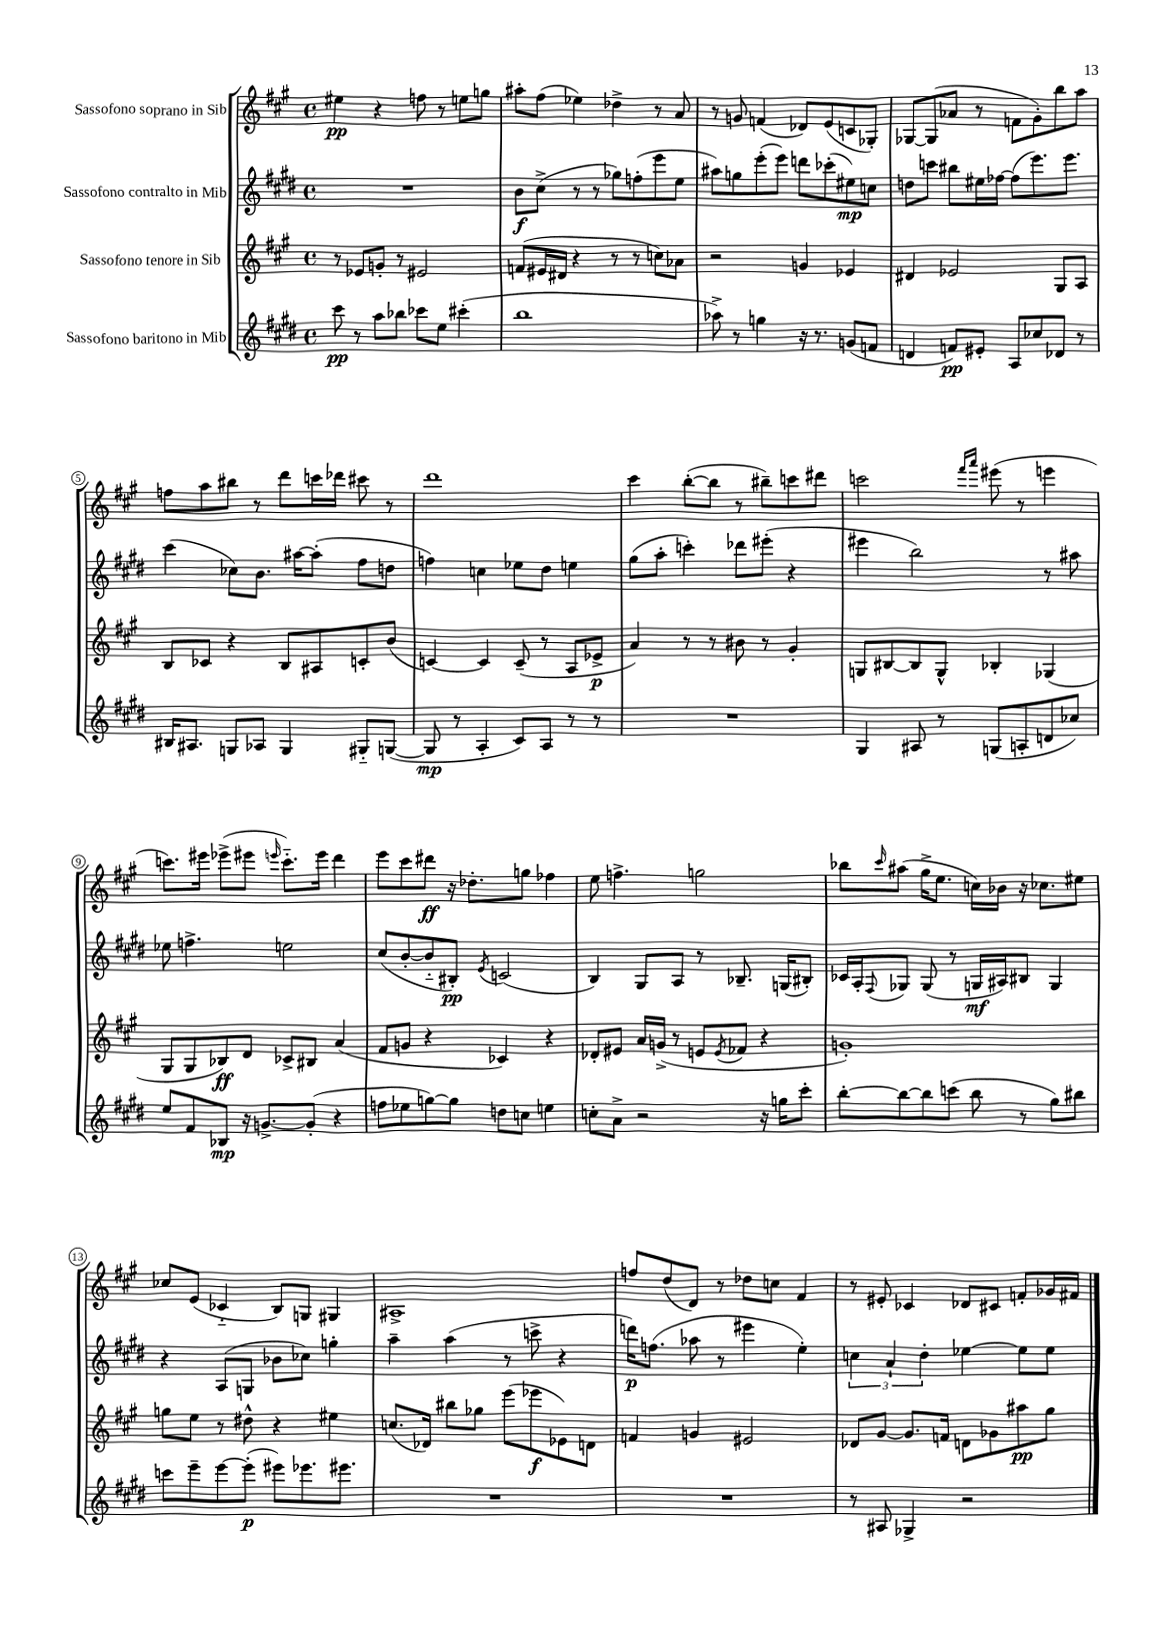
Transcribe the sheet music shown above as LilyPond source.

<<
\new StaffGroup <<
\new Staff = "s0" \with { instrumentName = "Sassofono soprano in Sib" } {
    \clef treble \key a \major \defaultTimeSignature \time 4/4
    eis''4\pp r4 f''8 r8 e''8 g''8 |
    ais''8-. fis''8( ees''4) des''4-> r8 a'8 |
    r8 g'8 f'4( des'8) e'8( c'8 ges8-.) |
    ges8~ ges8( aes'8 r8 f'8 gis'8-.) b''8 a''8 |
    f''8 a''8 bis''8 r8 d'''8 c'''16 des'''16 cis'''8 r8 |
    d'''1 |
    cis'''4 b''8~-.( b''8 r8 bis''8--) c'''8 dis'''8 |
    c'''2 \grace { fis'''16 a'''16 } eis'''8( r8 e'''4 |
    c'''8.) eis'''16 ees'''8->( eis'''8 \grace { e'''16 } c'''8.-_) e'''16 d'''4 |
    e'''8 cis'''8 dis'''8\ff r16 des''8.-. g''8 fes''4 |
    e''8 f''4.-> g''2 |
    bes''8 \grace { cis'''16 } ais''8( gis''16-> e''8. c''16) bes'16 r16 ces''8. eis''8 |
    ces''8 e'8( ces'4-_ b8) g8 gis4 |
    ais1-> |
    f''8 d''8( d'8) r8 des''8 c''8 fis'4 |
    r8 eis'8-. ces'4 des'8 cis'8 f'8-. ges'16 fis'16 \bar "|." |
}
\new Staff = "s1" \with { instrumentName = "Sassofono contralto in Mib" } {
    \clef treble \key e \major \defaultTimeSignature \time 4/4
    R1 |
    b'8\f cis''8->( r8 r8 ges''8) f''8-.( e'''8 e''8 |
    ais''8) g''8 e'''8-.( e'''8) d'''8 ces'''8-.( eis''8\mp) c''8 |
    d''8 c'''8 bis''8 eis''16 fes''16~ fes''8( e'''8.) e'''8. |
    cis'''4( ces''8) b'8. ais''16~ ais''8-.( fis''8 d''8 |
    f''4) c''4 ees''8 dis''8 e''4 |
    gis''8( a''8-. c'''4-.) des'''8 eis'''8-.( r4 |
    eis'''4 b''2) r8 ais''8 |
    ees''8 f''4.-> e''2 |
    cis''8( b'8~-. b'8-_ bis8-.\pp) \acciaccatura { e'8 } c'2( |
    b4) gis8 a8 r8 bes8.-- g16( bis8-.) |
    ces'16 a16-. \appoggiatura { fis8 } ges8 ges8( r8 g16\mf ais16) bis8 g4 |
    r4 a8( g8 bes'8 ces''8) g''4-. |
    a''4-- a''4( r8 c'''8-> r4 |
    d'''16\p) f''8.( aes''8 r8 eis'''4 e''4-.) |
    \tuplet 3/2 { c''4 a'4-! dis''4-. } ees''4~ ees''8 ees''8 \bar "|." |
}
\new Staff = "s2" \with { instrumentName = "Sassofono tenore in Sib" } {
    \clef treble \key a \major \defaultTimeSignature \time 4/4
    r8 ees'8 g'8-. r8 eis'2 |
    f'8( eis'16 dis'16 r4 r8 r8 c''8) aes'8 |
    r2 g'4 ees'4 |
    dis'4 ees'2 gis8 a8 |
    b8 ces'8 r4 b8 ais8 c'8-. b'8( |
    c'4~) c'4 c'8--( r8 a8 ees'8->\p |
    a'4) r8 r8 bis'8 r8 gis'4-. |
    g8 bis8~ bis8 g8-^ bes4-. ges4( |
    gis8 gis8 bes8\ff) d'8 ces'8-> bis8 a'4( |
    fis'8 g'8 r4 ces'4) r4 |
    des'8-. eis'8 a'16 g'16->( r8 e'8 \acciaccatura { e'8 } fes'8 r4 |
    g'1-.) |
    g''8 e''8 r8 dis''8-^ r4 eis''4 |
    c''8.( des'16) bis''8 ges''8 e'''8( ees'''8\f ees'8) d'8 |
    f'4 g'4 eis'2 |
    des'8 gis'8~ gis'8. f'16 d'8 ges'8 ais''8\pp gis''8 \bar "|." |
}
\new Staff = "s3" \with { instrumentName = "Sassofono baritono in Mib" } {
    \clef treble \key e \major \defaultTimeSignature \time 4/4
    cis'''8\pp r8 a''8 bes''8 ces'''8 e''8 cis'''4-.( |
    b''1 |
    aes''8->) r8 g''4 r16 r8. g'8( f'8 |
    d'4 f'8\pp) eis'8-. a8 ces''8 des'8 r8 |
    bis16 ais8. g8 aes8 g4 gis8-_ g8~( |
    g8\mp r8 a4-. cis'8) a8 r8 r8 |
    R1 |
    gis4 ais8 r8 g8( a8-. d'8 ces''8) |
    e''8 fis'8 bes8\mp r16 g'8.~-> g'8-.( r4 |
    f''8 ees''8 g''8~) g''8 d''8 c''8 e''4 |
    c''8-. a'8-> r2 r16 g''16 cis'''8-. |
    b''8~-. b''8~ b''8 c'''8( b''8 r8 gis''8) bis''8 |
    c'''8 e'''8-- e'''8~ e'''8-.\p( eis'''8) ees'''8. eis'''8. |
    R1 |
    R1 |
    r8 ais8 ges4-> r2 \bar "|." |
}
>>
>>
\layout { \context { \Score \override BarNumber.stencil = #(make-stencil-circler 0.1 0.3 ly:text-interface::print) } }
